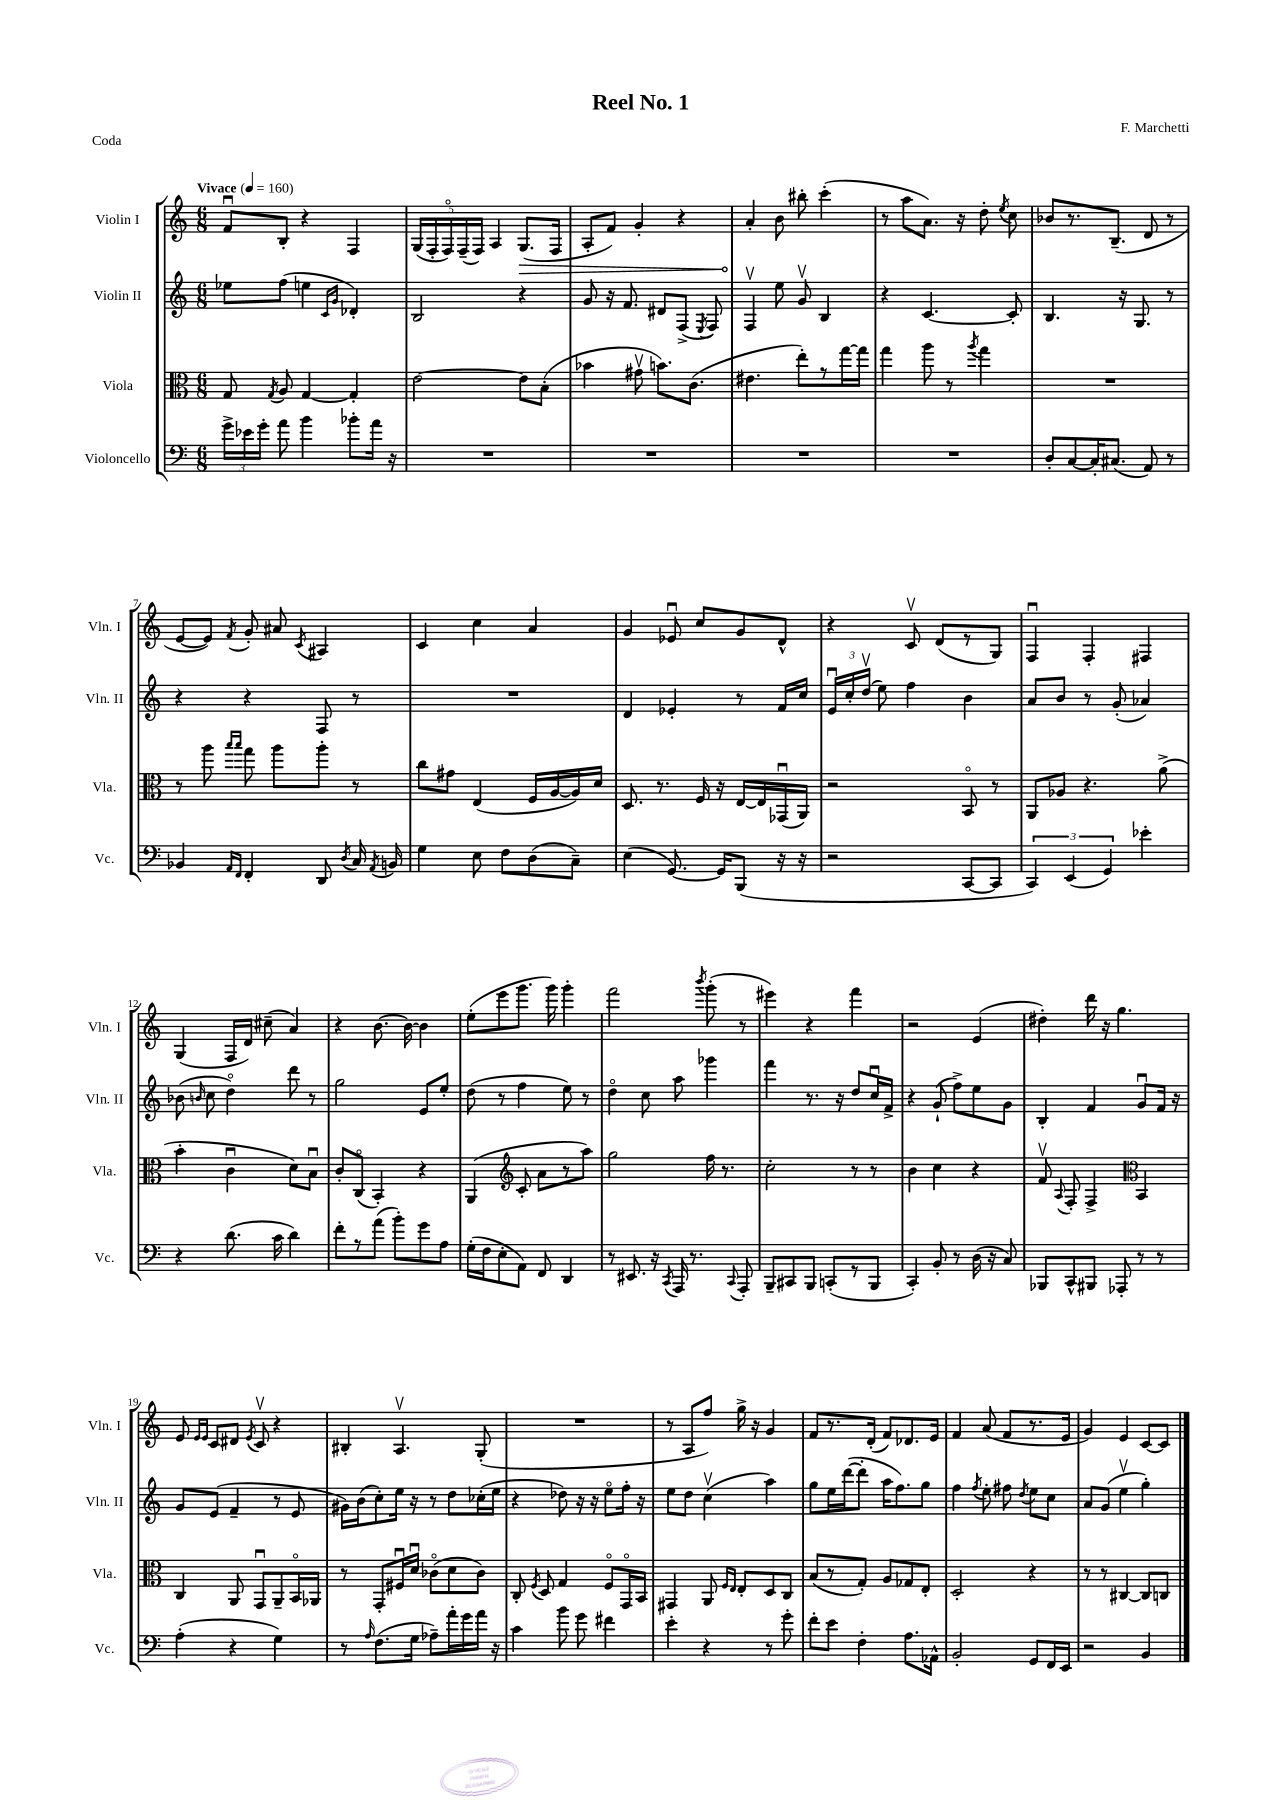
\header { title = "Reel No. 1" composer = "F. Marchetti" piece = "Coda" }
<<
\new StaffGroup <<
\new Staff = "s0" \with { instrumentName = "Violin I" shortInstrumentName = "Vln. I" } {
    \clef treble \key c \major \numericTimeSignature \time 6/8 \tempo "Vivace" 4 = 160
    \autoBeamOff f'8[\downbow b8]-. r4 f4 |
    \tuplet 5/4 { g16[( f16-. f16\flageolet) f16--( f16]) } a4 \once \override Hairpin.circled-tip = ##t g8.[\>( f16] |
    a8[-. f'8]) g'4-. r4 |
    a'4-.\! b'8 bis''8-. c'''4-.( |
    r8 a''8[ a'8.]) r16 d''8-. \acciaccatura { e''8 } c''8 |
    bes'8[ r8. b8.]--( d'8 r8 |
    e'8[~ e'8]) \acciaccatura { f'8 } g'8-. ais'8 \acciaccatura { c'8 } ais4 |
    c'4 c''4 a'4 |
    g'4 ees'8\downbow c''8[ g'8 d'8]-^ |
    r4 c'8\upbow d'8[( r8 g8]) |
    f4\downbow f4-. fis4 |
    g4( f16[ d'16]) cis''8--( a'4) |
    r4 b'8.~ b'16~ b'4 |
    e''8[-.( e'''8 g'''8.] g'''16) g'''4-. |
    f'''2 \acciaccatura { b'''8 } g'''8-.( r8 |
    eis'''4) r4 f'''4 |
    r2 e'4( |
    dis''4-.) d'''16 r16 g''4. |
    e'8 \grace { e'16[ e'16] } c'8[ dis'8] \acciaccatura { e'8 } c'8\upbow r4 |
    bis4-. a4.\upbow g8-.( |
    R2. |
    r8 a8[ f''8]) g''16-> r16 g'4 |
    f'8[ r8. d'16]-.( f'8[) des'8. e'16] |
    f'4 a'8( f'8[ r8. e'16] |
    g'4) e'4 c'8[~ c'8] \bar "|." |
}
\new Staff = "s1" \with { instrumentName = "Violin II" shortInstrumentName = "Vln. II" } {
    \clef treble \key c \major \numericTimeSignature \time 6/8
    \autoBeamOff ees''8[ f''8]( e''4 \grace { c'16[ g'16] } des'4-.) |
    b2 r4 |
    g'8 r16 f'8. dis'8[ f8]->( \acciaccatura { e8 } f8) |
    f4\upbow e''8 g'8\upbow b4 |
    r4 c'4.~ c'8-. |
    b4. r16 g8. r8 |
    r4 r4 f8 r8 |
    R2. |
    d'4 ees'4-. r8 f'16[ c''16] |
    \tuplet 3/2 { e'16[\downbow c''16-. d''16]\upbow( } e''8) f''4 b'4 |
    a'8[ b'8] r8 g'8-.( aes'4) |
    bes'8( \grace { b'16 } c''8 d''4\flageolet) d'''8 r8 |
    g''2 e'8[ e''8]-. |
    d''8( r8 f''4 e''8) r8 |
    d''4\flageolet c''8 a''8 ges'''4 |
    f'''4 r8. r16 d''8[ c''16\downbow f'16]-> |
    r4 g'8-!( f''8[->) e''8 g'8] |
    b4-. f'4 g'8[\downbow f'16] r16 |
    g'8[ e'8]( f'4-- r8 e'8 |
    gis'16[) b'16( c''8-.) e''16] r16 r8 d''8[ ces''16-.( e''16] |
    r4 des''8) r16 r16 e''8[\flageolet f''16]-. r16 |
    e''8[ d''8] c''4\upbow( a''4) |
    g''8[ e''16 d'''16~( d'''8]-. a''16[ f''8.) g''8] |
    f''4 \acciaccatura { f''8 } e''8-. fis''8 \acciaccatura { d''8 } e''8[ c''8] |
    a'8[ g'8]( e''4\upbow g''4-.) \bar "|." |
}
\new Staff = "s2" \with { instrumentName = "Viola" shortInstrumentName = "Vla." } {
    \clef alto \key c \major \numericTimeSignature \time 6/8
    \autoBeamOff g8 \acciaccatura { g8 } a8 g4~ g4-. |
    e'2~ e'8[ b8]-.( |
    bes'4 gis'8\upbow b'8.[) c'8.]( |
    eis'4. e''8[-.) r8 g''16~ g''16] |
    g''4 a''8 r8 \acciaccatura { a''8 } g''4 |
    R2. |
    r8 a''8 \grace { b''16[ b''16] } g''8 a''8[ a''8]-. r8 |
    c''8[ gis'8] e4( f16[ a16~ a16) d'16] |
    d8. r8. f16 r16 e16[~ e16 ges,16\downbow( a,16]) |
    r2 b,8\flageolet r8 |
    a,8[ aes8] r4. a'8->( |
    b'4-. c'4\downbow d'8[) b8]\downbow |
    c'8[-. c8]\flageolet( b,4-.) r4 |
    a,4( \clef treble c'8-. a'8[ r8 a''8]) |
    g''2 f''16 r8. |
    c''2-. r8 r8 |
    b'4 c''4 r4 |
    f'8\upbow \appoggiatura { a8 } f8-. f4-> \clef alto b,4 |
    c4 a,8 g,8[\downbow a,8-- b,16\flageolet aes,16] |
    r8 g,8[-. fis16\downbow d'16]\downbow ces'8[\flageolet( d'8 ces'8]) |
    c8-. \acciaccatura { f8 } d8 g4 f8[\flageolet g,16\flageolet b,16] |
    gis,4 a,8 \grace { f16[ e16] } e8[-. d8 c8] |
    b8[( r8 g8]-.) a8[ ges8 e8]-. |
    d2-. r4 |
    r8 r8 cis4~ cis8[ c8] \bar "|." |
}
\new Staff = "s3" \with { instrumentName = "Violoncello" shortInstrumentName = "Vc." } {
    \clef bass \key c \major \numericTimeSignature \time 6/8
    \autoBeamOff \tuplet 3/2 { g'16[-> ees'16 g'16]-. } a'8 b'4 bes'8[-. a'16] r16 |
    R2. |
    R2. |
    R2. |
    R2. |
    d8[-. c8~ c16-. cis8.]( a,8) r8 |
    bes,4 \grace { a,16[ f,16] } f,4-. d,8 \acciaccatura { d8 } c16 \acciaccatura { a,8 } b,16 |
    g4 e8 f8[ d8( c8]--) |
    e4( g,8.~) g,16[ b,,8]( r16 r16 |
    r2 c,8[~ c,8] |
    \tuplet 3/2 { c,4) e,4( g,4) } ees'4-. |
    r4 d'8.( c'16 d'4) |
    f'8[-. r8 a'8]( b'8[-.) g'8 a8] |
    g16[-.( f16 e8-. a,8]) f,8 d,4 |
    r8 eis,8. r16 \acciaccatura { c,8 } a,,16 r8. \appoggiatura { c,8 } a,,8-. |
    b,,8[-- cis,8 b,,8] c,8[-.( r8 b,,8] |
    c,4-.) b,8-. r8 d16( r16 c8) |
    bes,,8[ c,8-^ bis,,8] aes,,8-. r8 r8 |
    a4-.( r4 g4) |
    r8 \grace { a16 } f8.[( g16] aes8[--) a'16-. g'16 a'16] r16 |
    c'4 b'8 g'8 fis'4 |
    e'4-. r4 r8 g'8-. |
    f'8[-. e'8] f4-. a8.[ aes,16]-^ |
    b,2-. g,8[ f,16 e,16] |
    r2 b,4 \bar "|." |
}
>>
>>
